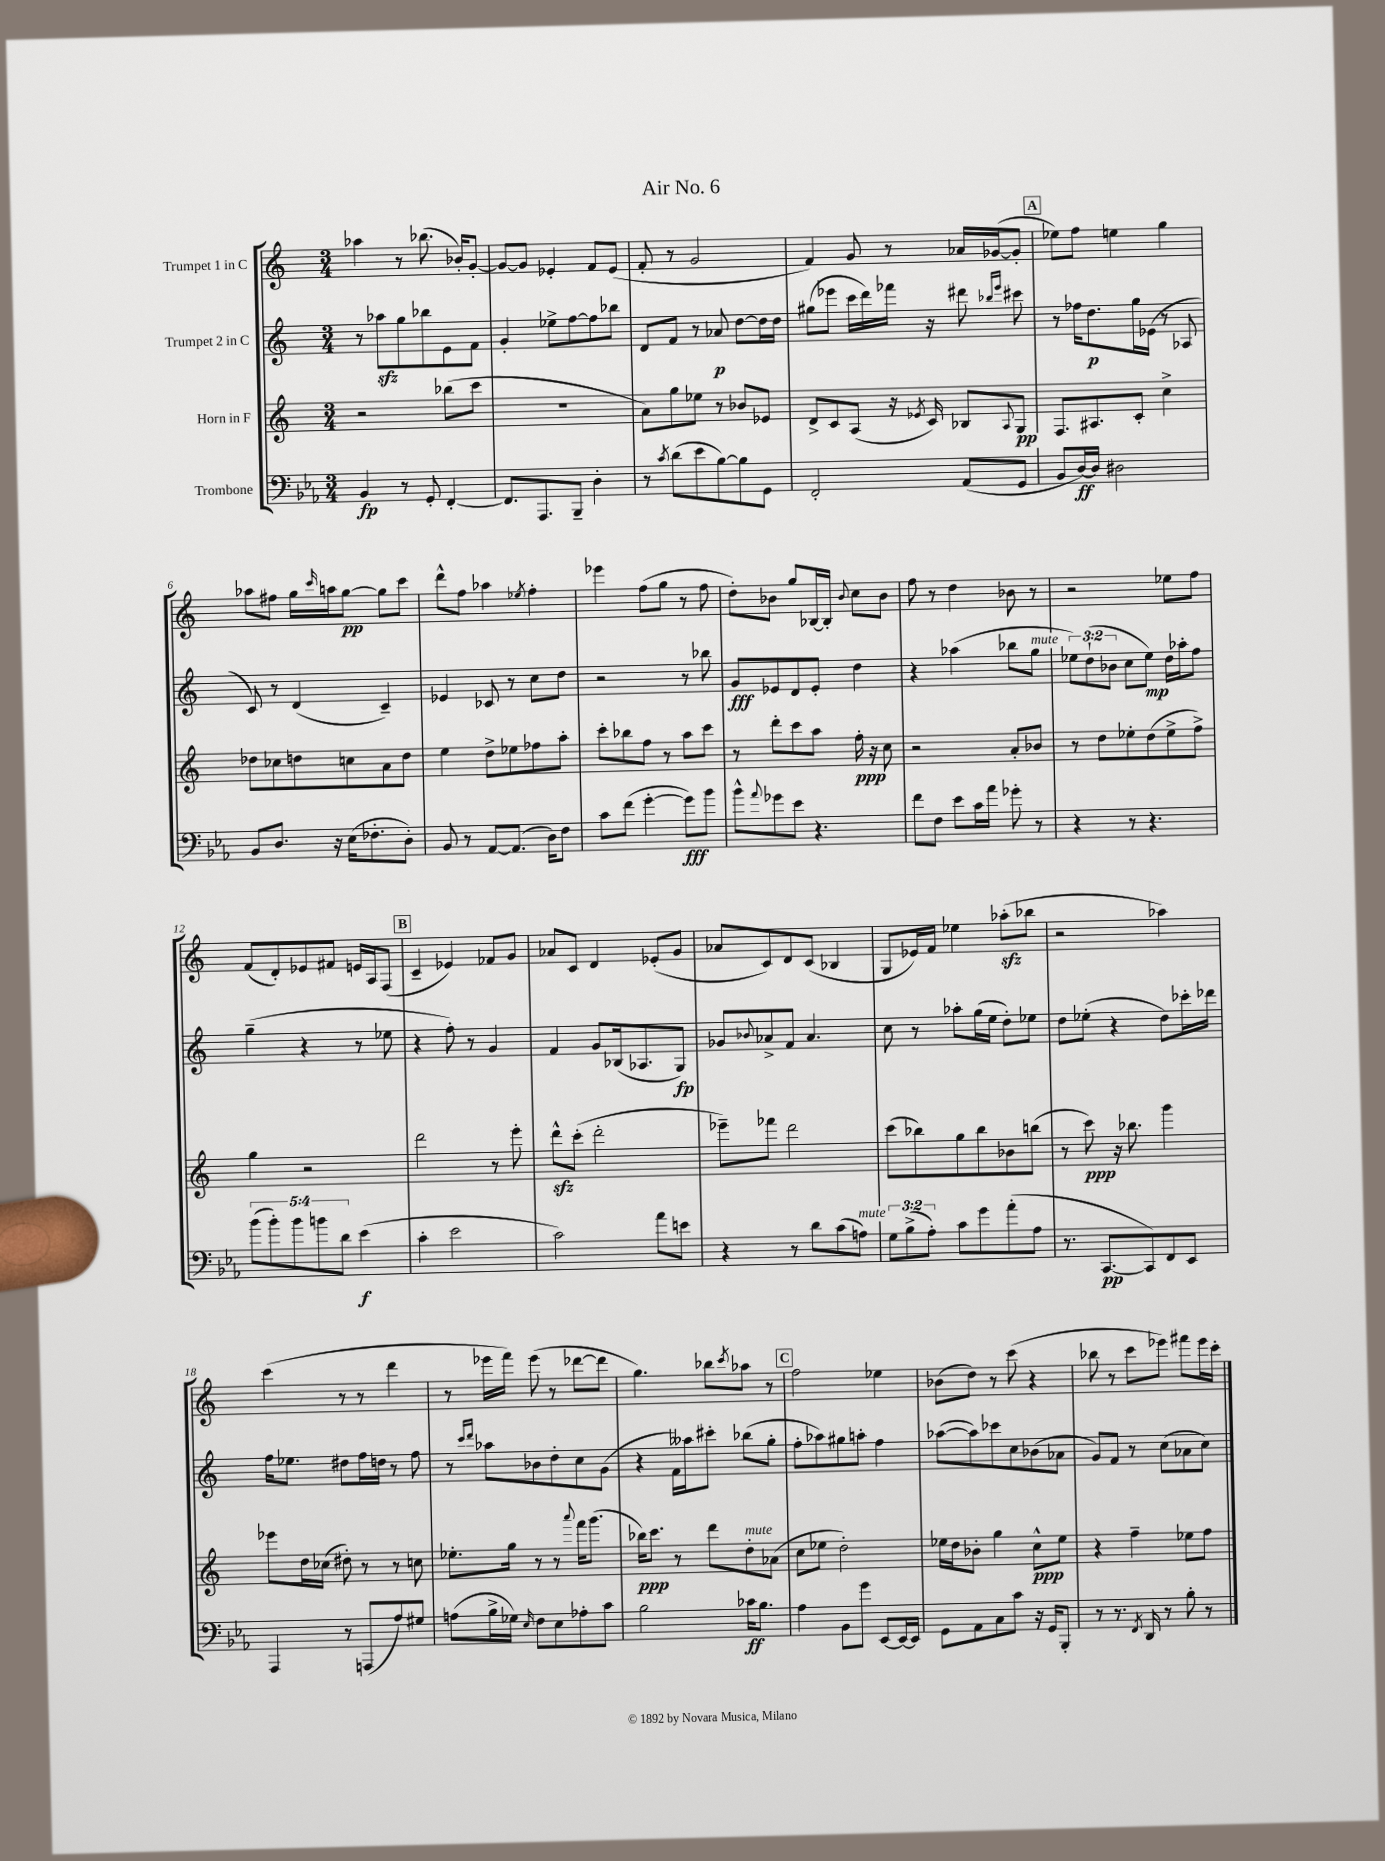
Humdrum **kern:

**kern	**kern	**kern	**kern
*staff4	*staff3	*staff2	*staff1
*clefF4	*clefG2	*clefG2	*clefG2
*k[b-e-a-]	*k[]	*k[]	*k[]
*M3/4	*M3/4	*M3/4	*M3/4
4BB-/	2r	8r	4aa-\
.	.	8aa-\L	.
8r	.	8gg\	8r
8GG'/	.	8bb-\	(8.bb-\
[4FF'/	(8bb-\L	8e\	.
.	.	.	16b-'/LK)
.	8ccc\J	8f\J	[8g'/J
=	=	=	=
8.FF/]L	2.r	4g'/	8g/_L
.	.	.	8g/]J
8.AAA-/	.	.	.
.	.	8ee-^\L	4e-'/
8BBB-~/J	.	[8ff\	.
4D'\	.	8ff\]	8f/L
.	.	8bb-\J	(8e-/J
=	=	=	=
8r	8a\L)	8d/L	8f'/
8qc/	.	.	.
(8d\L	8gg\	8f/J	8r
8e-\	8ee-\J	8r	2g/
[8B-\)	8r	8a-/	.
8B-\]	8b-/L	[8dd\L	.
8GG\J	8e-/J	16dd\]L	.
.	.	16dd\JJ	.
=	=	=	=
2FF'/	8d^/L	(8gg#\L	4f/)
.	8c/	8eee-\J	.
.	(8A/J	16ccc\LL	8g/
.	.	16ddd\)	.
.	16r	16fff-\JJ	8r
.	8qe-/	.	.
.	16c/)	16r	.
(8AA-/L	8B-/L	8ddd#\	16a-/LL
.	.	.	([16g-/J
.	.	16qqbb-/LL	.
.	8qqA/	16qqeee-/JJ	.
8GG/J	8G/J	8ccc#\	8g-'/]J
=	=	=	=
8BB-/L	8.F/L	8r	8ee-\L)
[16D/L)	.	16ff-\LK	8ff\J
16D/]JJ	8.A#/	8.dd\	.
2D#\	.	.	4ee\
.	8c'/J	16gg\L	.
.	.	(16e-\JJ	.
.	4cc^\	8r	4gg\
.	.	8A-/	.
=	=	=	=
8BB-/L	8dd-\L	8c/)	8aa-\L
8.D/J	8cc-\	8r	8ff#\J
.	8dd\	(4d/	16gg\LL
.	.	.	16qqccc/
16r	.	.	16aa\J
(16E-\LK	8cc\	.	[8gg\J
8.F-'\	.	.	.
.	8a\	4c~/)	8gg\]L
8D'\J)	8dd\J	.	8ccc\J
=	=	=	=
8BB-/	4ee\	4e-/	8ddd^^\L
8r	.	.	8ff\J
[8AA-/L	8dd^\L	8c-/	4aa-\
(8.AA-/]J	8ee-\	8r	.
.	.	.	8qee-/
.	8ff-\	8cc\L	4ff'\
16D\LK)	.	.	.
8F\J	8aa'\J	8dd\J	.
=	=	=	=
8c\L	8ccc'\L	2r	4eee-\
(8f\J	8bb-\	.	.
[4g'\	8ff\J	.	(8ff\L
.	8r	.	8gg\J
8g\]L)	8aa\L	8r	8r
8b-\J	8ccc\J	8bb-\	8ff\
=	=	=	=
8b-^^\L	8r	8g/L	8dd'\L)
8qqa-/	.	.	.
8g-\	8ddd'\L	8e-/	8b-\J
8e-\J	8ccc\	8d/	8gg/L
4.r	8aa\J	8e-'/J	[16B-/L
.	.	.	16B-'/]JJ
.	.	.	8qqb-/
.	16ff'\	4dd\	8cc\L
.	16r	.	.
.	8cc\	.	8b-\J
=	=	=	=
8f\L	2r	4r	8ff\
8F\J	.	.	8r
8e-\L	.	(4aa-\	4dd\
16c\L	.	.	.
16a-\JJ	.	.	.
8g-'\	8a'/L	8bb-\L	8b-\
8r	8b-/J	8gg\J	8r
=	=	=	=
4r	8r	12ee-\L)	2r
.	.	(12dd`\	.
.	8dd\L	.	.
.	.	12b-\J	.
8r	8ee-'\	8cc\L	.
4.r	(8dd\	8ee-\J)	.
.	8ee-^\	16dd\LL	8ee-\L
.	.	16aa-'\J	.
.	8ff^\J)	8ff\J	8ff\J
=	=	=	=
(10b-\L	4gg\	(4gg~\	(8f/L
10b-'\)	.	.	.
.	.	.	8d'/)
10b-\	.	.	.
.	2r	4r	8e-/
10b\	.	.	.
.	.	.	8f#/J
10d\J	.	.	.
(4e-\	.	8r	16e/LL
.	.	.	16A/J
.	.	8ee-\	(8F/J
=	=	=	=
4c'\	2ddd\	4r	4c~/
2e-\	.	8ff'\)	4e-/)
.	.	8r	.
.	8r	4g/	8f-/L
.	8eee'\	.	8g/J
=	=	=	=
2c\)	8ddd^^\L	4f/	8a-/L
.	(8ccc'\J	.	8c/J
.	2ddd'\	8g/L	4d/
.	.	(16B-/k	.
.	.	8.A-/	.
8a-\L	.	.	(8e-'/L
8e\J	.	8G/J)	8g/J
=	=	=	=
4r	8eee-~\L)	8g-/L	8a-/L
.	.	8qqb-/	.
.	8fff-\J	8a-^/	8c/)
8r	2ddd\	8f/J	8d/
8d\L	.	4.a-/	(8c/J
(8c\	.	.	4B-/
8A\J)	.	.	.
=	=	=	=
12G\L	(8ccc\L	8cc\	8G/L
(12B-^\	.	.	.
.	8bb-\)	8r	16e-/L)
12A-'\J)	.	.	.
.	.	.	16f/JJ
8c\L	8gg\	8aa-'\L	4ee-\
8g\	8bb-\	(16gg\L	.
.	.	16ee\JJ	.
(8a-'\	8b-\	8dd'\L)	(8aa-'\L
8A-\J	(8bb\J	8ee-\J	8bb-\J
=	=	=	=
8.r	8r	8dd\L	2r
.	8ccc\)	(8ee-'\J	.
[8.CC/L	.	.	.
.	16r	4r	.
.	8.bb-\	.	.
8CC/])	.	.	.
8FF/	4ggg\	8dd\L)	4aa-\)
8EE-/J	.	16ccc-'\L	.
.	.	16ddd-\JJ	.
=	=	=	=
4AAA-/	8eee-\L	16ff\LK	(4ccc\
.	.	8.ee-\J	.
.	16dd\L	.	.
.	(16cc-\JJ	.	.
8r	8dd#'\)	8dd#\L	8r
(8AAA/L	8r	16ff\L	8r
.	.	16dd\JJ	.
8A-/)	8r	8r	4ddd\
8G#/J	8cc\	8ff\	.
=	=	=	=
(8A\L	8.ee-'\L	8r	8r
.	.	16qqccc/LL	.
.	.	16qqddd/JJ	.
16B-^\L	.	8aa-\L	16eee-\LL
16G-\JJ)	16gg\Jk	.	16fff\JJ)
16qqE-/	.	.	.
8F\L	8r	8b-\	(8eee-\
8E-\	8r	8dd'\	8r
.	8qqaaa/	.	.
8A-'\	16fff\LK	8cc\	[8ddd-\L
.	(8.ggg\J	.	.
8c\J	.	(8g\J	8ddd-\]J
=	=	=	=
2B-\	16bb-\LK)	4r	4.gg\)
.	8.ccc\J	.	.
.	8r	16f\LL)	.
.	.	16aa--\J	.
.	8ddd\L	8ccc#'\J	8bb-\L
.	.	.	8qccc/
16c-\LK	8dd'\	(8bb-\L	8aa-\J
8.B-\J	.	.	.
.	(8a-\J	8gg'\J	8r
=	=	=	=
4A-\	8cc\L	8ff'\L	2ff\
.	8ee-\J	8aa-\)	.
8BB-\L	2dd'\)	8gg#\	.
8g\J	.	8aa'\J	.
[8EE-/L	.	4ff\	4ee-\
16EE-/_L	.	.	.
16EE-/]JJ	.	.	.
=	=	=	=
8GG\L	16ee-\LL	([8aa-\L	(8b-\L
.	16dd\J	.	.
8AA-\	8b-'\J	8aa-\])	8dd\J)
8C\	4gg\	8ccc-\	8r
8c\J	.	8cc\	(8ccc\
16r	8cc^^\L	(8b-\	4r
16GG/LK	.	.	.
8BBB-'/J	8ee-\J	8a-\J	.
=	=	=	=
8r	4r	8g/L)	8bb-\
8.r	.	8f/J	8r
.	4ff~\	8r	8ccc\L
8qFF/	.	.	.
16DD/	.	.	.
8r	.	(8cc\L	8eee-\J)
8B-'\	8ee-\L	8a-\	8fff#\L
8r	8ff\J	8cc\J)	16eee-\L
.	.	.	16ccc'\JJ
==	==	==	==
*-	*-	*-	*-
